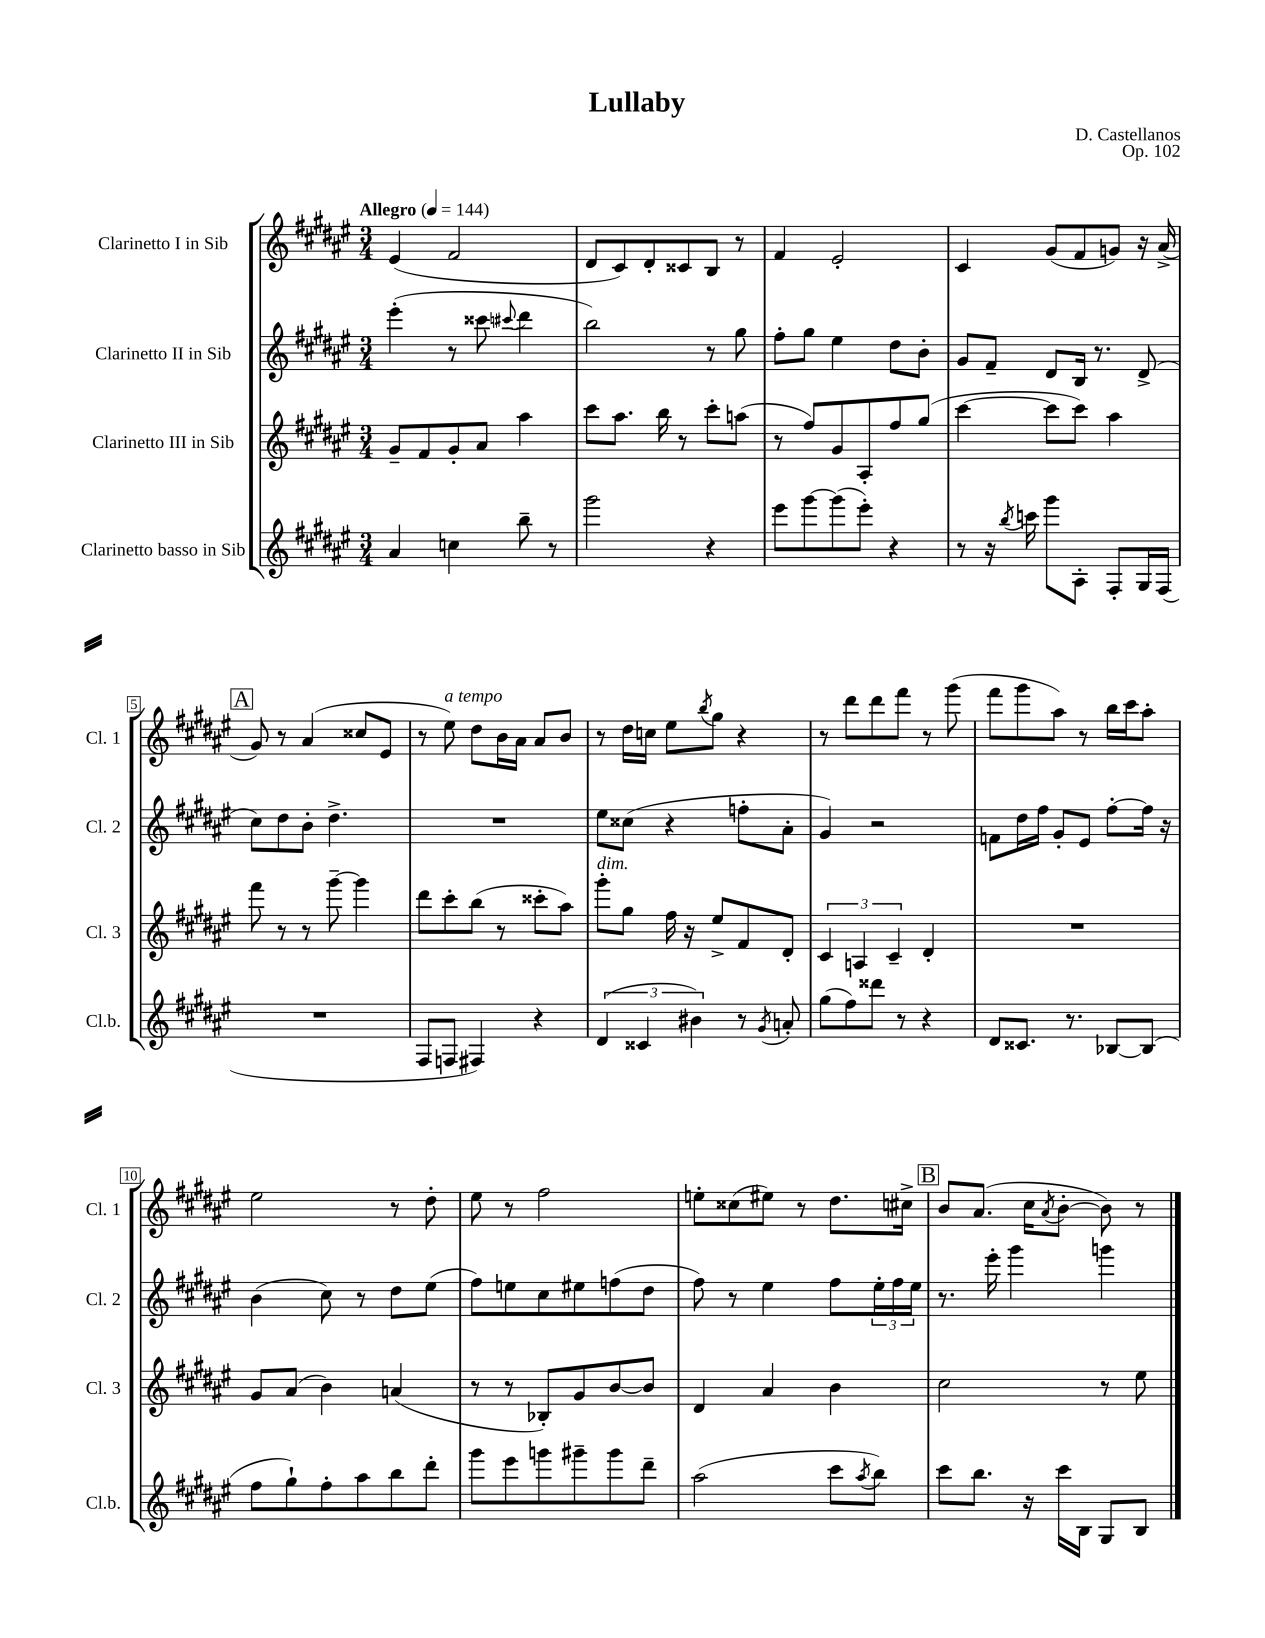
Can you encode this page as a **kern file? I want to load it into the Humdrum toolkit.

**kern	**kern	**kern	**kern
*staff4	*staff3	*staff2	*staff1
*clefG2	*clefG2	*clefG2	*clefG2
*k[f#c#g#d#a#e#]	*k[f#c#g#d#a#e#]	*k[f#c#g#d#a#e#]	*k[f#c#g#d#a#e#]
*M3/4	*M3/4	*M3/4	*M3/4
*MM144	*MM144	*MM144	*MM144
4a#	8g#~	(4eee#'	(4e#
.	8f#	.	.
4cc	8g#'	8r	2f#
.	8a#	8ccc##	.
.	.	8qqccc#	.
8bb~	4aa#	4ddd#	.
8r	.	.	.
=	=	=	=
2ggg#	8ccc#	2bb)	8d#
.	8.aa#	.	8c#)
.	.	.	8d#'
.	16bb	.	.
.	8r	.	8c##
4r	8ccc#'	8r	8B
.	(8aa	8gg#	8r
=	=	=	=
8eee#	8r	8ff#'	4f#
[8ggg#	8ff#)	8gg#	.
(8ggg#]	8g#	4ee#	2e#'
8eee#')	8A#'	.	.
4r	8ff#	8dd#	.
.	(8gg#	8b'	.
=	=	=	=
8r	[4ccc#	8g#	4c#
16r	.	8f#~	.
8qbb	.	.	.
16ccc	.	.	.
8ggg#	8ccc#]	8d#	(8g#
8A#'	8ccc#)	16B	8f#
.	.	8.r	.
8F#'	4aa#	.	8g)
16G#	.	(8d#^	16r
(16F#	.	.	(16a#^
=	=	=	=
2.r	8fff#	8cc#)	8g#)
.	8r	8dd#	8r
.	8r	8b'	(4a#
.	[8ggg#~	4.dd#^	.
.	4ggg#]	.	8cc##
.	.	.	8e#
=	=	=	=
8F#	8ddd#	2.r	8r
8F	8ccc#'	.	8ee#)
4F#)	(8bb	.	8dd#
.	8r	.	16b
.	.	.	16a#
4r	8ccc##'	.	8a#
.	8aa#)	.	8b
=	=	=	=
(6d#	8ggg#'	8ee#	8r
.	8gg#	(8cc##	16dd#
6c##	.	.	.
.	.	.	16cc
.	16ff#	4r	8ee#
.	16r	.	.
6b#)	.	.	.
.	.	.	8qbb
.	8ee#^	.	8gg#
8r	8f#	8ff'	4r
8qg#	.	.	.
8a'	8d#'	8a#'	.
=	=	=	=
(8gg#	6c#	4g#)	8r
8ff#)	.	.	8ddd#
.	6A	.	.
8ddd##	.	2r	8ddd#
.	6c#~	.	.
8r	.	.	8fff#
4r	4d#'	.	8r
.	.	.	(8ggg#
=	=	=	=
8d#	2.r	8f	8fff#
8.c##	.	16dd#	8ggg#
.	.	16ff#	.
.	.	8g#'	8aa#)
8.r	.	.	.
.	.	8e#	8r
[8B-	.	[8ff#'	16bb
.	.	.	16ccc#
(8B-]	.	16ff#]	8aa#'
.	.	16r	.
=	=	=	=
8ff#	8g#	(4b	2ee#
8gg#`)	(8a#	.	.
8ff#'	4b)	8cc#)	.
8aa#	.	8r	.
8bb	(4a	8dd#	8r
8ddd#'	.	(8ee#	8dd#'
=	=	=	=
8ggg#	8r	8ff#)	8ee#
8eee#	8r	8ee	8r
8ggg	8B-')	8cc#	2ff#
8ggg#~	8g#	8ee#	.
8ggg#	[8b	(8ff	.
8ddd#~	8b]	8dd#	.
=	=	=	=
(2aa#	4d#	8ff#)	8ee'
.	.	8r	(8cc##
.	4a#	4ee#	8ee#)
.	.	.	8r
8ccc#	4b	8ff#	8.dd#
8qaa#	.	.	.
8bb)	.	24ee#'	.
.	.	24ff#	.
.	.	.	16cc#^
.	.	24ee#	.
=	=	=	=
8ccc#	2cc#	8.r	8b
8.bb	.	.	(8.a#
.	.	16eee#'	.
.	.	4ggg#	.
16r	.	.	16cc#
.	.	.	8qa#
16ccc#	.	.	[8b'
16B	.	.	.
8G#	8r	4ggg	8b])
8B	8ee#	.	8r
==	==	==	==
*-	*-	*-	*-
